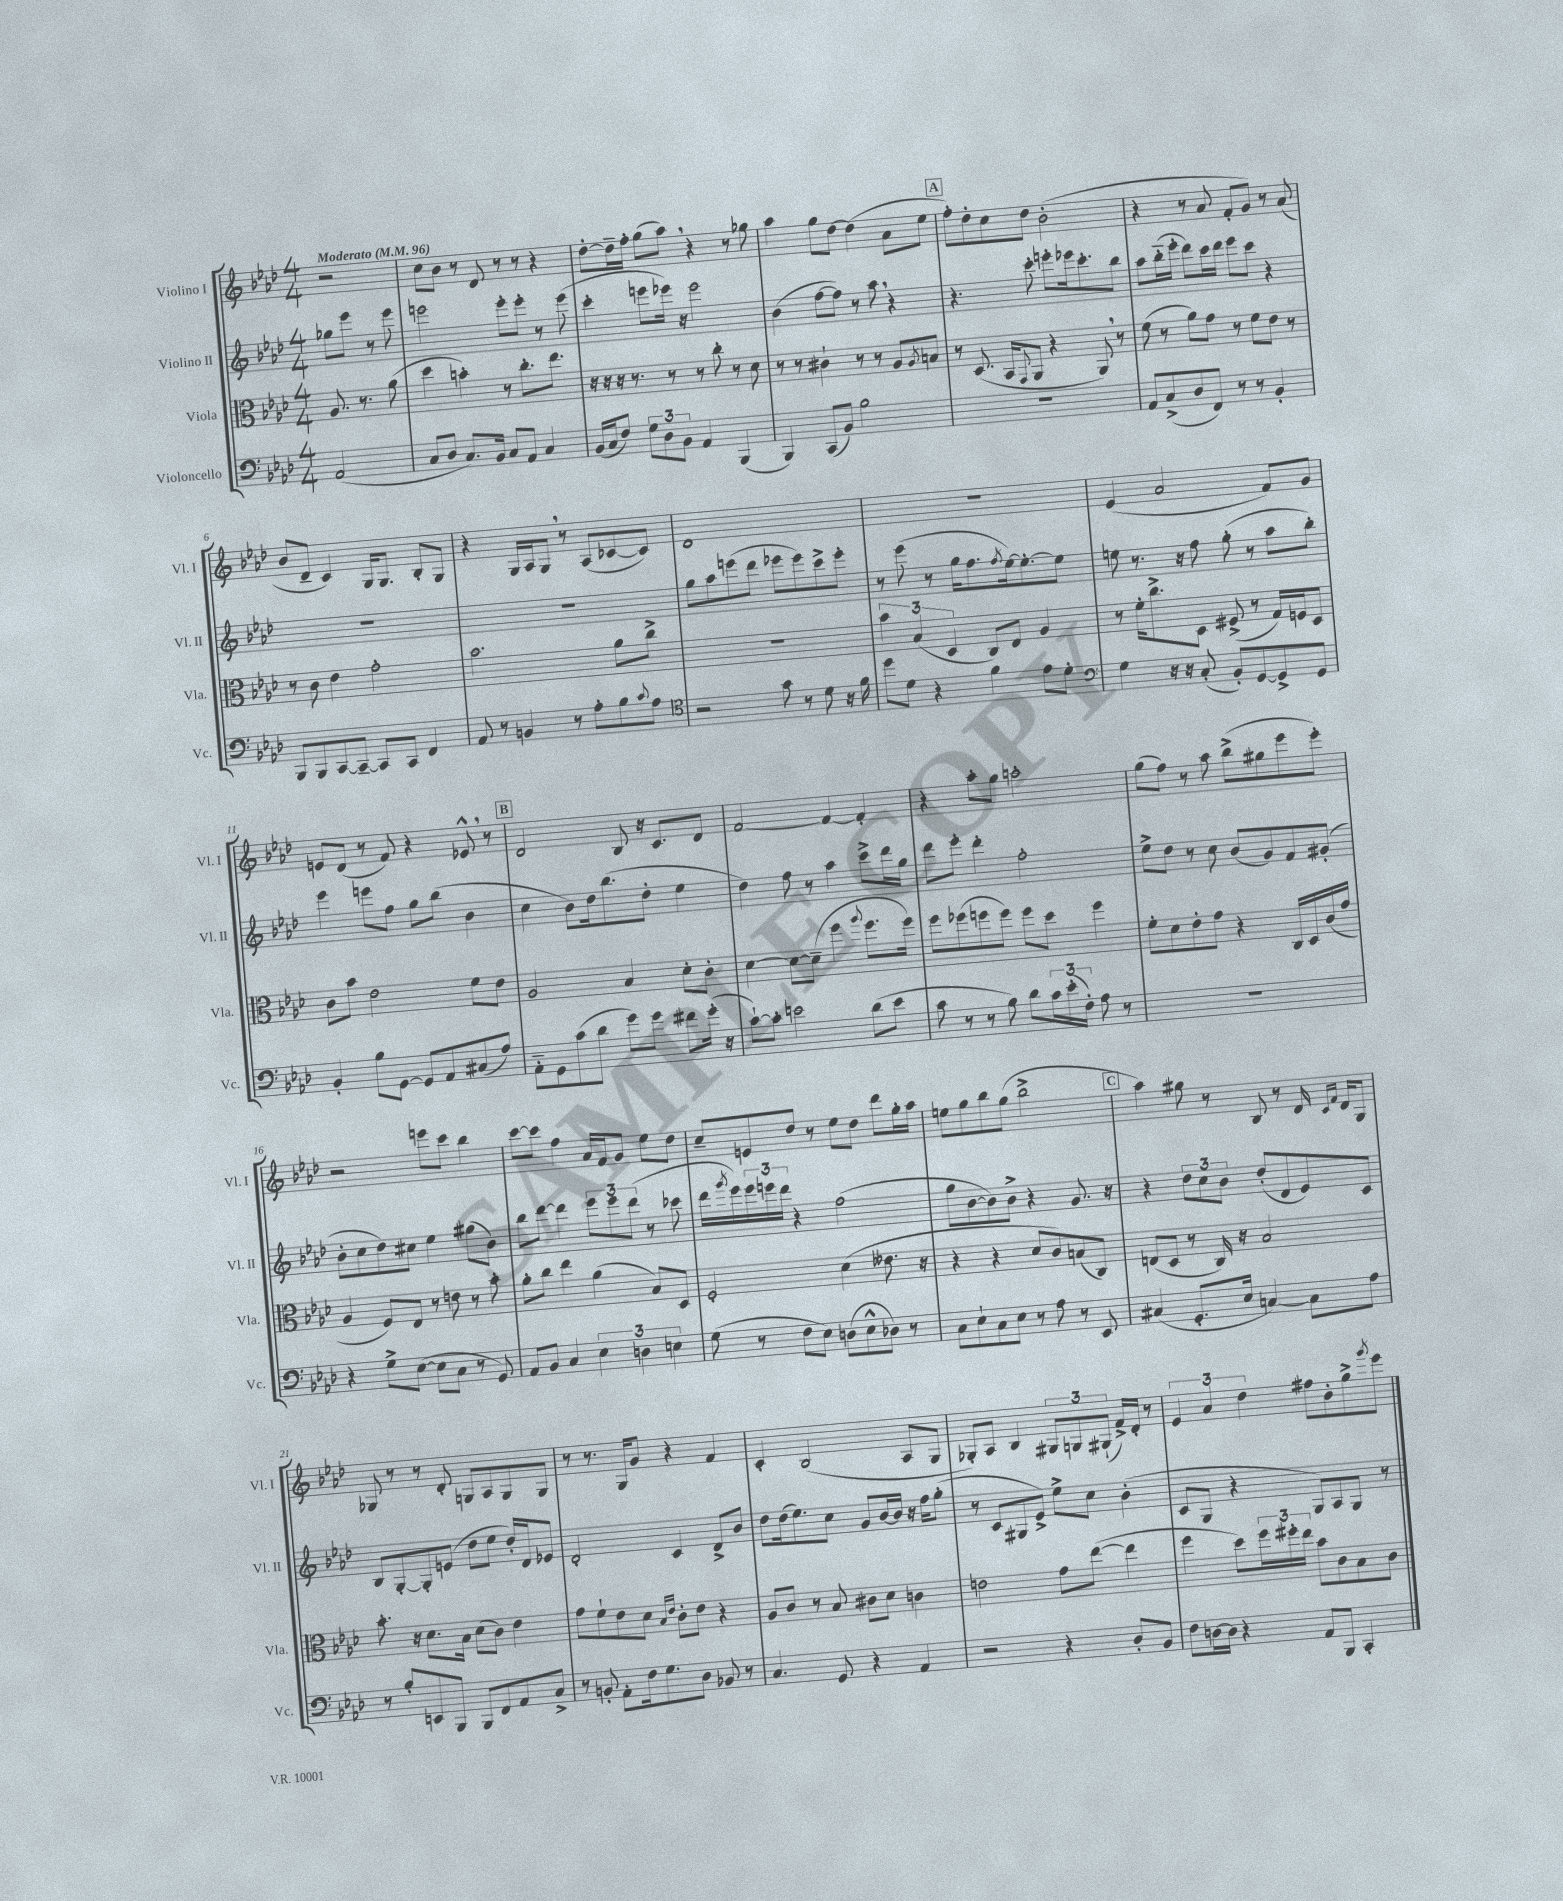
<<
\new StaffGroup <<
\new Staff = "s0" \with { instrumentName = "Violino I" shortInstrumentName = "Vl. I" } {
    \clef treble \key aes \major \numericTimeSignature \time 4/4 \partial 2 \tempo "Moderato" 4 = 96
    r2 |
    c''8 bes'8 r8 des'8 r8 r8 r4 |
    des''8~-. des''16-- f''16-. g''8( aes''8) \breathe r4 r8 ges''8 |
    aes''4 g''8 des''8~ des''4( aes'8 ees''8 |
    \mark \markup { \box "A" } f''8-.) des''8-. c''8 des''8 bes'2-.( |
    r4 r8 aes'8 f'8-. g'8) r8 aes'8( |
    bes'8 des'8-- c'4) g16 g8. bes8-. g8 |
    r4 g16 aes16 g8 \breathe r8 aes8( ces'8~ ces'8) |
    des'1 |
    R1 |
    ees'4( aes'2 f'8) g'8 |
    e'8 des'8( r8 f'8) r4 ees'8-^ \breathe r8 |
    \mark \markup { \box "B" } des'2 bes8 r16 c'8. des'8 |
    f'2~ f'4~ f'4-. |
    r4 aes''8-. g''8 a''2-. |
    g''8( f''8) r8 aes''8 bes''8->( gis''8 ees'''8 ees'''8-.) |
    r2 e'''8 c'''8 bes''4 |
    c'''8~ c'''8 f''4 aes'16 f'16 g'8 ees''8 des''8 |
    c''8-- e'8 des''8 r8 ees''8 des''8 des'''8 g''16-. aes''16 |
    e''8 g''8 bes''8 g''8( bes''2-> |
    \mark \markup { \box "C" } aes''4) gis''8 r8 bes8 r8 des'16 \grace { c'16 f'16 } des'16 g8 |
    ges8 r8 r8 des'8-. g8 aes8 g8 g8 |
    r8 r8. g16 g'8 r4 f'4 |
    c'4-. bes2( aes8 g8 |
    ges8-.) aes8 bes4 \tuplet 3/2 { gis8 g8 gis8-!( } f'16->) des'16-. r8 |
    \tuplet 3/2 { ees'4 aes'4 des''4 } fis''8 bes'8-. g''8-> \acciaccatura { g'''8 } ees'''8 \bar "|." |
}
\new Staff = "s1" \with { instrumentName = "Violino II" shortInstrumentName = "Vl. II" } {
    \clef treble \key aes \major \numericTimeSignature \time 4/4 \partial 2
    ges''8 ees'''8 r8 ees'''8 |
    e'''2 e'''8-. e'''8-. r8 e'''8( |
    c'''4-. e'''8 ees'''16) r16 ees'''2 |
    bes'4( f''8~ f''8) r8 aes''8 \breathe r4 |
    \mark \markup { \box "A" } r4. c'''8-. e'''8-. ees'''16 c'''8.-. bes''8 |
    aes''8 bes''16-_( ees'''16-. des'''8) c'''16 des'''16 ees'''8 c'''8 r4 |
    R1 |
    R1 |
    g''8 aes''8 e'''8( des'''8 ees'''8 ees'''8) c'''8-> ees'''8-. |
    r8 ees'''8( r8 g''16 f''8. \acciaccatura { f''8 } ees''16~) ees''8.~-. ees''8 |
    e''8 r8. r16 f''8 g''8-.( r8 aes''8 bes''8-.) |
    ees'''4 e'''8 f''8 g''8 bes''8( bes'4 |
    \mark \markup { \box "B" } c''4 bes'8) des''16 bes''8.( des''8-. ees''4 |
    des''4) f''8 r8 aes''4 c'''8-> des'''16 g''16 |
    des'''8 ees'''8-. des'''4-. f''2-. |
    ees''8-> des''8 r8 c''8 bes'8( g'8) f'8 gis'8-.( |
    bes'8-. c''8 des''8) cis''8 ees''4 gis''8( bes'8) |
    bes''8 des'''8~ des'''4 \tuplet 3/2 { ees'''8 ees'''8 des'''8( } r8 ces'''8 |
    des'''16 \acciaccatura { g'''8 } ees'''16) \tuplet 3/2 { ees'''16 e'''16 des'''16 } r4 f''2( |
    g''8 bes'8~ bes'8) bes'8-> r4 g'8. r16 |
    \mark \markup { \box "C" } r4 \tuplet 3/2 { des''8 c''8 bes'8 } des''8-.( des'8 ees'8) c'8 |
    bes8 g8~-. g8-. e'8( des''8 ees''8 des''16-.) des'16 ees'8 |
    des'2-. c'4 des'8-> bes'8 |
    des''8 des''16( ees''8.) c''8 g'8 bes'16~ bes'16 r16 f''16 g''8-.( |
    r8 c'8 gis8 ees'8->) ees''8-> c''8 bes'4-.( |
    c'8 g8 r4 g8) aes8 g8 r8 \bar "|." |
}
\new Staff = "s2" \with { instrumentName = "Viola" shortInstrumentName = "Vla." } {
    \clef alto \key aes \major \numericTimeSignature \time 4/4 \partial 2
    aes8. r8. aes'8( |
    des''4 b'4-.) r8 c''8.-. ees''8. |
    r16 r16 r16 r8. r8 r8 c''8-. r8 des'8 |
    r8 r8 cis'4-! r8 r8 aes8 \acciaccatura { aes8 } b8 |
    \mark \markup { \box "A" } r8 des8.( bes,16 \appoggiatura { g,8 } aes,8 r4 aes,8) \breathe r8 |
    f'8( r8 aes'8) g'8 r8 f'8 ees'8 r8 |
    r8 c'8 ees'4 g'2-. |
    bes'2. aes'8 c''8-> |
    R1 |
    \tuplet 3/2 { bes'4 bes4( des4 } c8) ees8 aes4 |
    r8 f'16-. c''8.-> des8 fis8->( r8 g16) f16 des8 |
    c'8 bes'8 ees'2 f'8 ees'8 |
    \mark \markup { \box "B" } aes2 bes4 des'8-. c'8-. |
    des'4~ des'8~ des'8--( f''4 \appoggiatura { aes''8 } f''8. f''16) |
    f''8 fes''8( f''8 f''8) f''8 des''8 f''4 |
    f'8-. des'8 ees'8-. g'8 r4 c16 des16 c'16( g'16 |
    aes4 f8) ees8 r8 e'8 r8 bes'8-. |
    aes'8-. c''8 ees''4 aes'4( bes8) des8 |
    f2-. des'4( eeses'8. r16 |
    r4 r4 des'8 c'8) b8( c8) |
    \mark \markup { \box "C" } e8( des8 r8 c16) r16 bes2 |
    bes'8.-. r16 des'8. bes16 des'8( c'8) ees'4 |
    g'8 f'8-! ees'8 des'8 \grace { bes16 ees'16 } c'8-. ees'8 r4 |
    aes8 c'8 r8 bes8 cis'8 des'8 c'4 |
    e'2 g'8 ees''8~( ees''4 |
    f''4 des''8) \tuplet 3/2 { f''16 fis''16-. ees''16 } bes'8 c'8 bes8 c'8 \bar "|." |
}
\new Staff = "s3" \with { instrumentName = "Violoncello" shortInstrumentName = "Vc." } {
    \clef bass \key aes \major \numericTimeSignature \time 4/4 \partial 2
    aes,2( |
    c8 des8 c8.) bes,16 c8 aes,8 c4 |
    bes,16( c16 f8) \tuplet 3/2 { g8 des8 bes,8 } aes,4 bes,,4( |
    bes,,4) c,8( bes,8) bes2 |
    \mark \markup { \box "A" } R1 |
    aes,8 c8->( des8 f,8) r8 r8 bes,4-. |
    bes,,8 bes,,8 c,8~ c,8~-- c,8 c,8 f,4 |
    aes,8 r8 b,4 r8 aes8-. bes8 \appoggiatura { c'8 } aes8 |
    \clef tenor r2 g'8 r8 des'8 r16 f'16 |
    des''8 des'8 r4 f'4 ees'8 des'8-. |
    \clef bass g4 r16 r16 c8-.( bes,8-.) g,8~ g,8-> g,8 |
    bes,4-. bes8 g,8~ g,8 aes,8 cis8( aes8) |
    \mark \markup { \box "B" } aes,8-_ g,8 c'8( des'8 g'8) g'8 fis'8 g'16-.( r16 |
    c'8~-!) c'8-. e'2 des'8( e'8 |
    c'8 r8 r8 bes8) des'8 \tuplet 3/2 { c'16 ees'16-.( f16-.) } aes8 r8 |
    R1 |
    r4 g8-> ees8~( ees8 c8 r8 g,8) |
    aes,8 bes,8 c4 \tuplet 3/2 { ees4 d4 e4 } |
    g8( r8 f8 ees8) d8( ees8-^ des8) r8 |
    c8 ees8-! c8 ees8 r8 aes8 r8 ees,8 |
    \mark \markup { \box "C" } cis4( g,8.-. ees16 c4~) c8 aes8 |
    r8 bes8-. e,8 bes,,8 bes,,8 f,8 aes,8 c8-> |
    r8 b,8-. aes,8-. f16 g8. des8 bes,8 r8 |
    c4. g,8 r4 aes,4 |
    r2 r4 des8-. bes,8 |
    f8 d16~ d16 r4 aes,8 bes,,8 c,4-. \bar "|." |
}
>>
>>
